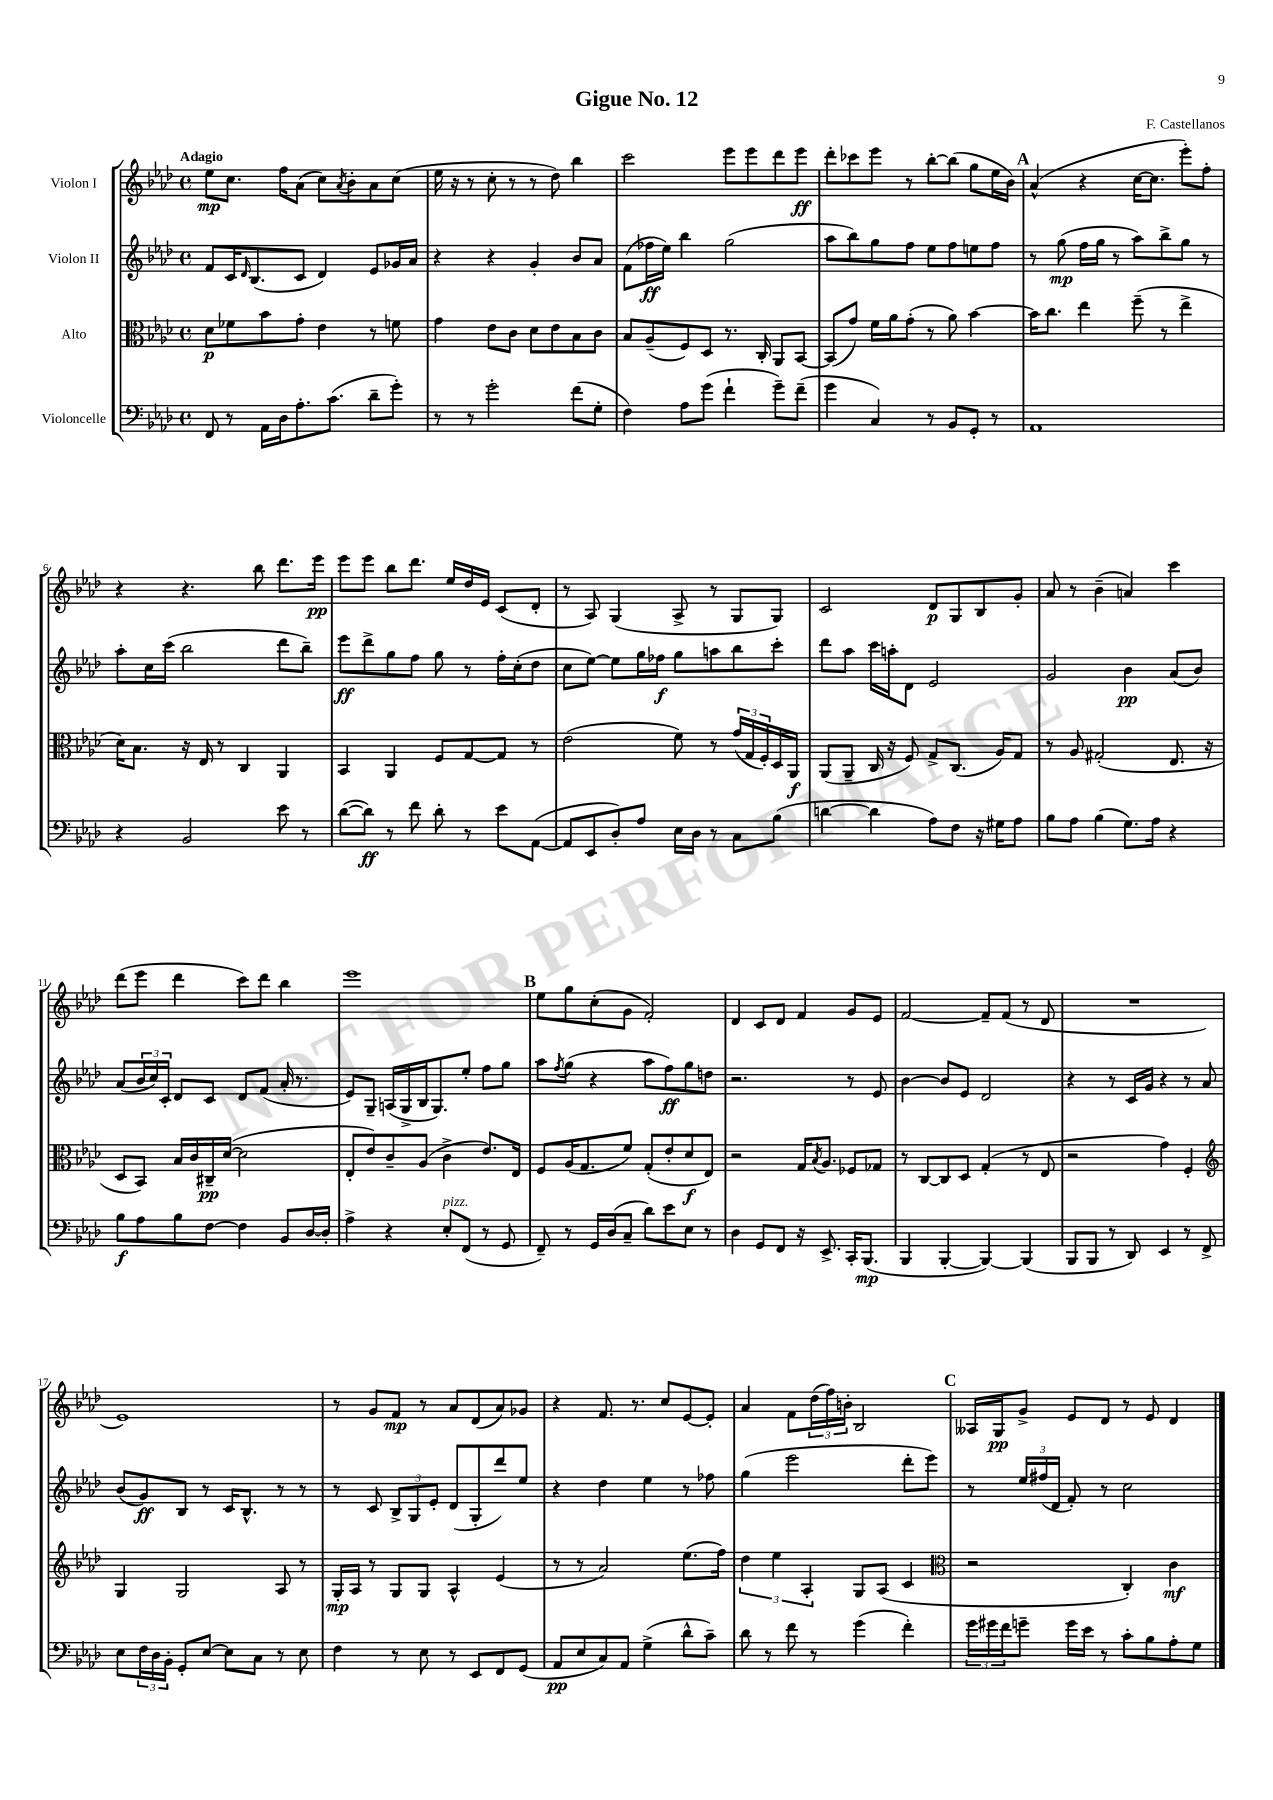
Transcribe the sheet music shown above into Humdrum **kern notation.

**kern	**dynam	**kern	**dynam	**kern	**dynam	**kern	**dynam
*part4	*part4	*part3	*part3	*part2	*part2	*part1	*part1
*staff4	*staff4	*staff3	*staff3	*staff2	*staff2	*staff1	*staff1
*I"Violoncelle	*	*I"Alto	*	*I"Violon II	*	*I"Violon I	*
*clefF4	*	*clefC3	*	*clefG2	*	*clefG2	*
*k[b-e-a-d-]	*	*k[b-e-a-d-]	*	*k[b-e-a-d-]	*	*k[b-e-a-d-]	*
*M4/4	*	*M4/4	*	*M4/4	*	*M4/4	*
*met(c)	*	*met(c)	*	*met(c)	*	*met(c)	*
=1	=1	=1	=1	=1	=1	=1	=1
!	!	!	!	!	!	!LO:TX:a:B:t=Adagio	!
8FF/	.	8d-\L	p	8f/L	.	8ee-\L	mp
8r	.	8f-X\	.	16c/K	.	8.cc\J	.
.	.	.	.	16qqd-/	.	.	.
.	.	.	.	(8.B-/	.	.	.
16AA-\LL	.	8b-\	.	.	.	.	.
16D-\J	.	.	.	.	.	16ff\KL	.
8.A-'\	.	8g'\J	.	8c/J	.	(8a-\J	.
.	.	4e-\	.	4d-/)	.	8cc\L)	.
(8.c\J	.	.	.	.	.	.	.
.	.	.	.	.	.	8qa-/	.
.	.	.	.	.	.	8b-'\	.
8d-~\L	.	8r	.	8e-/L	.	8a-\	.
8g'\J)	.	8fn\	.	16g-X/L	.	(8cc\J	.
.	.	.	.	16a-/JJ	.	.	.
=2	=2	=2	=2	=2	=2	=2	=2
8r	.	4g\	.	4r	.	16ee-\	.
.	.	.	.	.	.	16r	.
8r	.	.	.	.	.	8r	.
2g'\	.	8e-\L	.	4r	.	8cc'\	.
.	.	8c\J	.	.	.	8r	.
.	.	8d-\L	.	4g'/	.	8r	.
.	.	8e-\	.	.	.	8dd-\)	.
(8f\L	.	8B-\	.	8b-/L	.	4bb-\	.
8G'\J	.	8c\J	.	8a-/J	.	.	.
=3	=3	=3	=3	=3	=3	=3	=3
4F\)	.	8B-/L	.	(8f\L	.	2ccc\	.
.	.	(8A-~/	.	16ff-X\L	ff	.	.
.	.	.	.	16ee-\JJ)	.	.	.
8A-\L	.	8F/)	.	4bb-\	.	.	.
(8g\J	.	8D-/J	.	.	.	.	.
4f`\	.	8.r	.	(2gg\	.	8eee-\L	.
.	.	.	.	.	.	8eee-\	.
.	.	16C'/	.	.	.	.	.
8g~\L)	.	8AA-/L	.	.	.	8ddd-\	.
(8f~\J	.	[8BB-/J	.	.	.	8eee-\J	ff
=4	=4	=4	=4	=4	=4	=4	=4
4g\	.	(8BB-/L]	.	8aa-\L	.	8ddd-'\L	.
.	.	8g/J)	.	8bb-\)	.	8ccc-X\	.
4C/)	.	16f\LL	.	8gg\	.	8eee-\J	.
.	.	16a-\J	.	.	.	.	.
.	.	(8g'\J	.	8ff\J	.	8r	.
8r	.	8r	.	8ee-\L	.	[8bb-'\L	.
8BB-/L	.	8a-\)	.	8ff\	.	(8bb-\J]	.
8GG'/J	.	[4b-\	.	8een\	.	8gg\L	.
8r	.	.	.	8ff\J	.	16ee-\L	.
.	.	.	.	.	.	16b-\JJ)	.
!!LO:REH:place=s1:t=A
=5	=5	=5	=5	=5	=5	=5	=5
1AA-	.	16b-\KL]	.	8r	.	(4a-^^/	.
.	.	8.cc\J	.	.	.	.	.
.	.	.	.	(8gg\	mp	.	.
.	.	4ee-\	.	16ff\LL	.	4r	.
.	.	.	.	16gg\JJ	.	.	.
.	.	.	.	8r	.	.	.
.	.	(8ff~\	.	8aa-\L)	.	[16cc\KL	.
.	.	.	.	.	.	8.cc\J]	.
.	.	8r	.	8bb-^\	.	.	.
.	.	4ee-^\	.	8gg\J	.	8eee-'\L)	.
.	.	.	.	8r	.	8ff'\J	.
!!LO:LB:g=z
=6	=6	=6	=6	=6	=6	=6	=6
4r	.	16d-\KL)	.	8aa-'\L	.	4r	.
.	.	8.B-\J	.	.	.	.	.
.	.	.	.	16cc\L	.	.	.
.	.	.	.	(16ccc\JJ	.	.	.
2BB-/	.	16r	.	2bb-\	.	4.r	.
.	.	16E-/	.	.	.	.	.
.	.	8r	.	.	.	.	.
.	.	4C/	.	.	.	.	.
.	.	.	.	.	.	8bb-\	.
8e-\	.	4AA-/	.	8ddd-\L	.	8.ddd-\L	.
8r	.	.	.	8bb-~\J)	.	.	.
.	.	.	.	.	.	16eee-\Jk	pp
=7	=7	=7	=7	=7	=7	=7	=7
([8d-\L	.	4BB-/	.	8eee-\L	ff	8eee-\L	.
8d-\J])	ff	.	.	8ddd-^\	.	8eee-\J	.
8r	.	4AA-/	.	8gg\	.	8bb-\L	.
8f\	.	.	.	8ff\J	.	8.ddd-\J	.
8d-'\	.	8F/L	.	8gg\	.	.	.
.	.	.	.	.	.	16ee-/LL	.
8r	.	[8G/	.	8r	.	16dd-/	.
.	.	.	.	.	.	16e-/JJ	.
8e-\L	.	8G/J]	.	16ff'\LL	.	(8c/L	.
.	.	.	.	(16cc'\J	.	.	.
([8AA-\J	.	8r	.	8dd-\J	.	8d-'/J	.
=8	=8	=8	=8	=8	=8	=8	=8
8AA-/L]	.	(2e-\	.	8cc\L	.	8r	.
8EE-/	.	.	.	[8ee-\J)	.	8A-/)	.
8D-'/)	.	.	.	8ee-\L]	.	(4G/	.
8A-/J	.	.	.	16gg\L	.	.	.
.	.	.	.	16ff-X\JJ	f	.	.
16E-\LL	.	8f\)	.	8gg\L	.	8A-^/	.
16D-\JJ	.	.	.	.	.	.	.
8r	.	8r	.	8aan\	.	8r	.
8C\L	.	(24g/LL	.	8bb-\	.	8G/L	.
.	.	24G/	.	.	.	.	.
.	.	24F'/)	.	.	.	.	.
(8B-\J	.	16D-/	.	8ccc'\J	.	8G/J)	.
.	.	16AA-/JJ	f	.	.	.	.
=9	=9	=9	=9	=9	=9	=9	=9
[4dn\	.	(8AA-/L	.	8ddd-\L	.	2c/	.
.	.	8AA-~/J	.	8aa-\J	.	.	.
4d\]	.	16C/	.	16ccc\LL	.	.	.
.	.	16r	.	16aan'\J	.	.	.
.	.	8F/)	.	8d-\J	.	.	.
8A-\L)	.	8G^/L	.	2e-/	.	8d-/L	p
8F\J	.	(8.C/J	.	.	.	8G/	.
16r	.	.	.	.	.	8B-/	.
16G#X\KL	.	16A-/KL)	.	.	.	.	.
8A-\J	.	8G/J	.	.	.	8g'/J	.
=10	=10	=10	=10	=10	=10	=10	=10
8B-\L	.	8r	.	2g/	.	8a-/	.
8A-\J	.	8A-/	.	.	.	8r	.
(4B-\	.	(2G#X'/	.	.	.	(4b-~\	.
8.G\L)	.	.	.	4b-\	pp	4an/)	.
16A-\Jk	.	.	.	.	.	.	.
4r	.	8.E-/	.	(8a-/L	.	4ccc\	.
.	.	.	.	8b-/J)	.	.	.
.	.	16r	.	.	.	.	.
!!LO:LB:g=z
=11	=11	=11	=11	=11	=11	=11	=11
8B-\L	f	8D-/L	.	(8a-/L	.	(8ddd-\L	.
8A-\	.	8BB-/J)	.	24b-/L	.	8eee-\J	.
.	.	.	.	24cc/)	.	.	.
.	.	.	.	24c'/JJ	.	.	.
8B-\	.	16B-/LL	.	8d-/L	.	4ddd-\	.
.	.	16c/	.	.	.	.	.
[8F\J	.	16C#X~/	pp	8c/J	.	.	.
.	.	([16d-/JJ	.	.	.	.	.
4F\]	.	2d-\]	.	8d-/L	.	8ccc\L)	.
.	.	.	.	(8f/J	.	8ddd-\J	.
8BB-/L	.	.	.	16a-'/	.	4bb-\	.
.	.	.	.	8.r	.	.	.
[16D-/L	.	.	.	.	.	.	.
16D-'/JJ]	.	.	.	.	.	.	.
=12	=12	=12	=12	=12	=12	=12	=12
4A-^\	.	8E-'/L	.	8e-/L)	.	1eee-	.
.	.	8e-/)	.	8G~/J	.	.	.
4r	.	8c~/	.	(16An/LL	.	.	.
.	.	.	.	16G^/	.	.	.
.	.	(8A-/J	.	16B-/J	.	.	.
.	.	.	.	8.G/)	.	.	.
!LO:TX:a:i:t=pizz.	!	!	!	!	!	!	!
8E-'/L	.	4c^\	.	.	.	.	.
(8FF/J	.	.	.	8ee-'/J	.	.	.
8r	.	8.e-/L)	.	8ff\L	.	.	.
8GG/	.	.	.	8gg\J	.	.	.
.	.	16E-/Jk	.	.	.	.	.
!!LO:REH:place=s1:t=B
=13	=13	=13	=13	=13	=13	=13	=13
8FF~/)	.	8F/L	.	8aa-\L	.	8ee-\L	.
.	.	.	.	8qff/	.	.	.
8r	.	(16A-/K	.	(8gg\J	.	8gg\	.
.	.	8.G/	.	.	.	.	.
16GG/LL	.	.	.	4r	.	(8cc'\	.
(16D-/J	.	.	.	.	.	.	.
8C~/J	.	8f/J)	.	.	.	8g\J	.
8d-\L)	.	(8G'/L	.	8aa-\L	.	2f'/)	.
8e-\	.	8e-'/	.	8ff\)	ff	.	.
8E-\J	.	8d-/	f	8gg\	.	.	.
8r	.	8E-/J)	.	8ddn\J	.	.	.
=14	=14	=14	=14	=14	=14	=14	=14
4D-\	.	2r	.	2.r	.	4d-/	.
8GG/L	.	.	.	.	.	8c/L	.
8FF/J	.	.	.	.	.	8d-/J	.
16r	.	16G/KL	.	.	.	4f/	.
.	.	8qB-/	.	.	.	.	.
8.EE-^/	.	8.A-/J	.	.	.	.	.
16CC'/KL	.	8F-X/L	.	8r	.	8g/L	.
(8.BBB-/J	mp	.	.	.	.	.	.
.	.	8G-X/J	.	8e-/	.	8e-/J	.
=15	=15	=15	=15	=15	=15	=15	=15
4BBB-/	.	8r	.	[4b-\	.	[2f/	.
.	.	[8C/L	.	.	.	.	.
[4BBB-'/	.	8C/]	.	8b-/L]	.	.	.
.	.	8D-/J	.	8e-/J	.	.	.
4BBB-/_)	.	(4G'/	.	2d-/	.	8f~/L]	.
.	.	.	.	.	.	(8f/J	.
(4BBB-/]	.	8r	.	.	.	8r	.
.	.	8E-/	.	.	.	8d-/	.
=16	=16	=16	=16	=16	=16	=16	=16
8BBB-/L	.	2r	.	4r	.	1r	.
8BBB-/J	.	.	.	.	.	.	.
8r	.	.	.	8r	.	.	.
8DD-/)	.	.	.	16c/LL	.	.	.
.	.	.	.	16g/JJ	.	.	.
4EE-/	.	4g\)	.	4r	.	.	.
8r	.	4F'/	.	8r	.	.	.
8FF^/	.	.	.	8a-/	.	.	.
!!LO:LB:g=z
=17	=17	=17	=17	=17	=17	=17	=17
*	*	*clefG2	*	*	*	*	*
8E-\L	.	4G/	.	(8b-/L	.	1e-)	.
24F\L	.	.	.	8g/)	ff	.	.
24D-\	.	.	.	.	.	.	.
24BB-'\JJ	.	.	.	.	.	.	.
8GG'/L	.	2G/	.	8B-/J	.	.	.
[8E-/J	.	.	.	8r	.	.	.
8E-\L]	.	.	.	16c/KL	.	.	.
.	.	.	.	8.B-^^/J	.	.	.
8C\J	.	.	.	.	.	.	.
8r	.	8A-/	.	8r	.	.	.
8E-\	.	8r	.	8r	.	.	.
=18	=18	=18	=18	=18	=18	=18	=18
4F\	.	16G'/LL	mp	8r	.	8r	.
.	.	16A-/JJ	.	.	.	.	.
.	.	8r	.	8c/	.	8g/L	.
8r	.	8G/L	.	12B-^/L	.	8f/J	mp
.	.	.	.	12G/	.	.	.
8E-\	.	8G/J	.	.	.	8r	.
.	.	.	.	12e-'/J	.	.	.
8r	.	4A-^^/	.	(8d-/L	.	8a-/L	.
8EE-/L	.	.	.	8G'/	.	(8d-/	.
8FF/	.	(4e-/	.	8ddd-/)	.	8a-/)	.
(8GG/J	.	.	.	8ee-/J	.	8g-X/J	.
=19	=19	=19	=19	=19	=19	=19	=19
8AA-/L	pp	8r	.	4r	.	4r	.
8E-/	.	8r	.	.	.	.	.
8C/)	.	2a-/)	.	4dd-\	.	8.f/	.
8AA-/J	.	.	.	.	.	.	.
.	.	.	.	.	.	8.r	.
(4G^\	.	.	.	4ee-\	.	.	.
.	.	.	.	.	.	8cc/L	.
8d-^^\L	.	(8.ee-\L	.	8r	.	[8e-/	.
8c~\J)	.	.	.	8ff-X\	.	8e-'/J]	.
.	.	16ff\Jk)	.	.	.	.	.
=20	=20	=20	=20	=20	=20	=20	=20
8d-\	.	6dd-\	.	(4gg\	.	4a-/	.
8r	.	.	.	.	.	.	.
.	.	6ee-\	.	.	.	.	.
8f\	.	.	.	2eee-\	.	8f\L	.
.	.	6A-'/	.	.	.	.	.
8r	.	.	.	.	.	(24dd-\L	.
.	.	.	.	.	.	24ff\)	.
.	.	.	.	.	.	24bn'\JJ	.
(4g\	.	8G/L	.	.	.	2B-/	.
.	.	(8A-/J	.	.	.	.	.
4f'\)	.	4c/	.	8ddd-'\L	.	.	.
.	.	.	.	8eee-\J)	.	.	.
!!LO:REH:place=s1:t=C
=21	=21	=21	=21	=21	=21	=21	=21
*	*	*clefC3	*	*	*	*	*
24g\LL	.	2r	.	8r	.	16A--X/LL	.
24g#X\	.	.	.	.	.	.	.
.	.	.	.	.	.	16G/J	pp
24f\J	.	.	.	.	.	.	.
8gn~\J	.	.	.	24ee-/LL	.	8g^/J	.
.	.	.	.	(24ff#X/	.	.	.
.	.	.	.	24d-/JJ	.	.	.
16g\LL	.	.	.	8f'/)	.	8e-/L	.
16e-\JJ	.	.	.	.	.	.	.
8r	.	.	.	8r	.	8d-/J	.
8c'\L	.	4C'/)	.	2cc\	.	8r	.
8B-\	.	.	.	.	.	8e-/	.
8A-'\	.	4c\	mf	.	.	4d-/	.
8G\J	.	.	.	.	.	.	.
==	==	==	==	==	==	==	==
*-	*-	*-	*-	*-	*-	*-	*-
